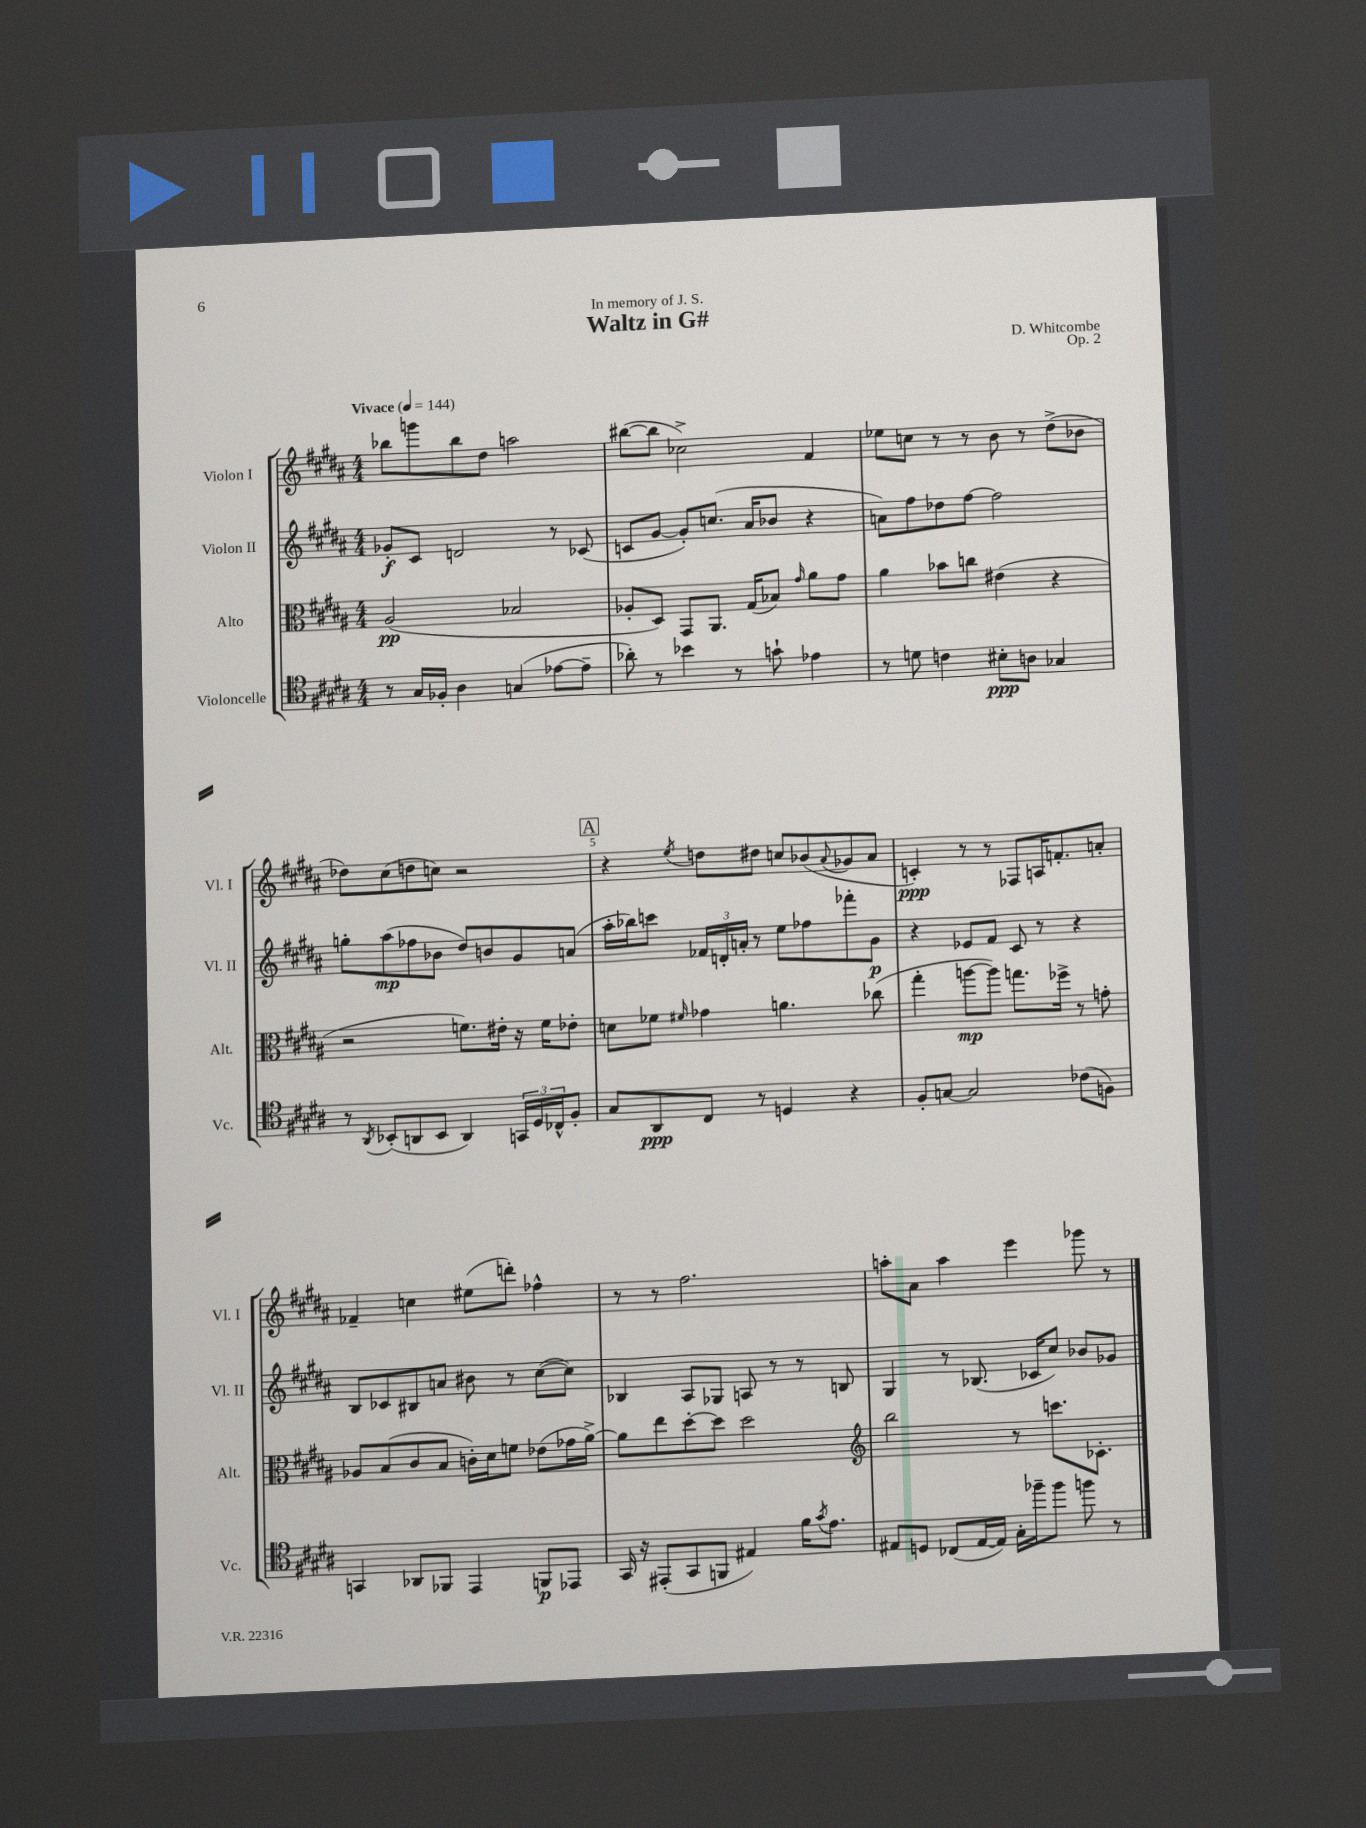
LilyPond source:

\header { title = "Waltz in G#" composer = "D. Whitcombe" dedication = "In memory of J. S." opus = "Op. 2" }
<<
\new StaffGroup <<
\new Staff = "s0" \with { instrumentName = "Violon I" shortInstrumentName = "Vl. I" } {
    \clef treble \key b \major \numericTimeSignature \time 4/4 \tempo "Vivace" 4 = 144
    bes''8 g'''8 bes''8 dis''8 a''2 |
    bis''8~( bis''8 ces''2->) fis'4 |
    ees''8 c''8 r8 r8 b'8 r8 dis''8->( bes'8 |
    des''8) cis''8( d''8 c''8) r2 |
    \mark \markup { \box "A" } r4 \acciaccatura { e''8 } d''8 dis''8 c''8 bes'8( \appoggiatura { ais'8 } ges'8 ais'8 |
    c'4-.\ppp) r8 r8 fes8 a16 f'8.-. a'8-. |
    fes'4-- c''4 eis''8( d'''8-.) fes''4-^ |
    r8 r8 fis''2. |
    a''8-. ais'8 a''4 e'''4 ges'''8 r8 \bar "|." |
}
\new Staff = "s1" \with { instrumentName = "Violon II" shortInstrumentName = "Vl. II" } {
    \clef treble \key b \major \numericTimeSignature \time 4/4
    ges'8-.\f cis'8 d'2 r8 ces'8( |
    c'8 gis'8~ gis'8-.) c''8.( ais'16 bes'8 r4 |
    a'8) fis''8 des''8 fis''8~ fis''2 |
    g''8-. ais''8\mp( fes''8 bes'8 dis''8) b'8 gis'8 a'8( |
    \mark \markup { \box "A" } ais''16-. bes''16) c'''8 \tuplet 3/2 { fes'16 d'16-. a'16-. } r8 e''8 fes''8 fes'''8-. gis'8\p |
    r4 ees'8 fis'8 cis'8 r8 r4 |
    b8 ces'8 bis8 a'8 bis'8 r8 cis''8~( cis''8) |
    bes4 ais8 ges8 a8 r8 r8 b8 |
    gis4 r8 bes8.( ces'16 cis''8) bes'8 ges'8 \bar "|." |
}
\new Staff = "s2" \with { instrumentName = "Alto" shortInstrumentName = "Alt." } {
    \clef alto \key b \major \numericTimeSignature \time 4/4
    ais2\pp( bes2 |
    aes8-. dis8) gis,8 ais,8. gis16( bes8) \grace { gis'16 } ais'8 gis'8 |
    ais'4 bes'8 c''8 eis'4( r4 |
    r2 f'8.) eis'16-. r16 f'16 ees'8-. |
    \mark \markup { \box "A" } d'8 fes'8 \grace { fis'16 } ges'4 a'4. ces''8( |
    gis''4-. a''8~\mp a''8) g''8. fes''16-> r8 g'8-. |
    aes8 b8( cis'8 b8 c'16-.) dis'16 f'8 ees'8( ges'16 ais'16~->) |
    ais'8 e''8 dis''8~-. dis''8 dis''2 |
    \clef treble b''2 r8 c'''8. ces'8.-. \bar "|." |
}
\new Staff = "s3" \with { instrumentName = "Violoncelle" shortInstrumentName = "Vc." } {
    \clef tenor \key b \major \numericTimeSignature \time 4/4
    r8 gis16 fes16-. ais4 g4( ees'8~ ees'8-- |
    aes'8-.) r8 bes'4 r8 g'8-! ees'4 |
    r8 d'8 c'4 bis8-.\ppp a8 ges4 |
    r8 \acciaccatura { ais,8 } bes,8-.( a,8 bes,8 a,4) \tuplet 3/2 { g,16 dis16 ces16-^ } fis8-. |
    \mark \markup { \box "A" } gis8 ais,8\ppp cis8 r8 d4 r4 |
    fis8-. g8~ g2 ces'8( f8) |
    g,4 aes,8 fes,8 e,4 f,8\p ees,8 |
    gis,16 r16 eis,8-.( gis,8 f,8 eis4) fis'16 \acciaccatura { gis'8 } e'8. |
    eis8 d8 ces8( eis16~ eis16) gis16-. fes''16-- fes''8 f''8 r8 \bar "|." |
}
>>
>>
\layout { \context { \Score \override BarNumber.break-visibility = ##(#f #t #t) barNumberVisibility = #(every-nth-bar-number-visible 5) } }
